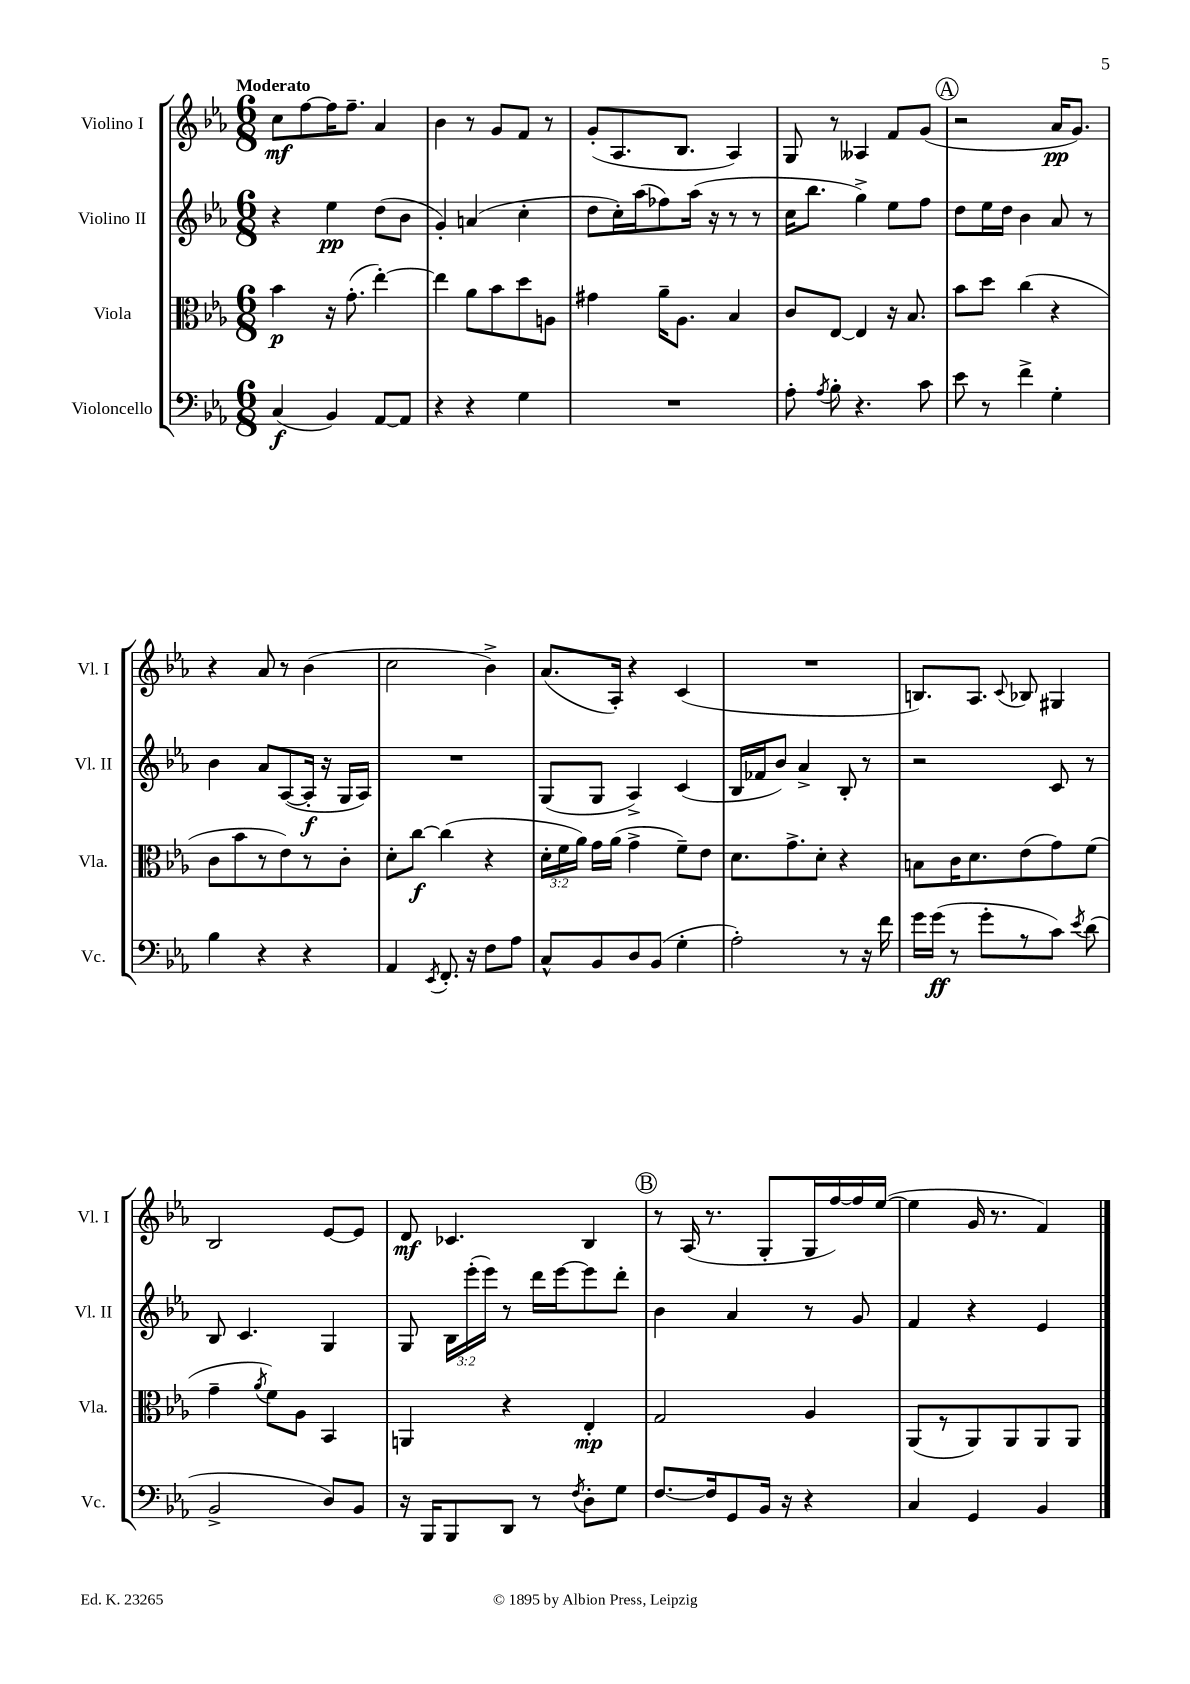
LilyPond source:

<<
\new StaffGroup <<
\new Staff = "s0" \with { instrumentName = "Violino I" shortInstrumentName = "Vl. I" } {
    \clef treble \key ees \major \numericTimeSignature \time 6/8 \tempo "Moderato"
    \autoBeamOff c''8[\mf f''8~ f''16 f''8.]-- aes'4 |
    bes'4 r8 g'8[ f'8] r8 |
    g'8[-.( aes8. bes8.] aes4) |
    g8 r8 aeses4 f'8[ g'8]( |
    \mark \markup { \circle "A" } r2 aes'16[\pp g'8.]) |
    r4 aes'8 r8 bes'4( |
    c''2 bes'4->) |
    aes'8.[( aes16]-.) r4 c'4( |
    R2. |
    b8.[) aes8.] \appoggiatura { c'8 } bes8 gis4 |
    bes2 ees'8[~ ees'8] |
    d'8\mf ces'4. bes4 |
    \mark \markup { \circle "B" } r8 aes16( r8. g8[-. g16 f''16~) f''16 ees''16]~( |
    ees''4 g'16 r8. f'4) \bar "|." |
}
\new Staff = "s1" \with { instrumentName = "Violino II" shortInstrumentName = "Vl. II" } {
    \clef treble \key ees \major \numericTimeSignature \time 6/8 \override Staff.TupletNumber.text = #tuplet-number::calc-fraction-text
    \autoBeamOff r4 ees''4\pp d''8[( bes'8] |
    g'4-.) a'4( c''4-. |
    d''8[ c''16-.) aes''16( fes''8) aes''16]( r16 r8 r8 |
    c''16[ bes''8.] g''4->) ees''8[ f''8] |
    \mark \markup { \circle "A" } d''8[ ees''16 d''16] bes'4 aes'8 r8 |
    bes'4 aes'8[ aes8~( aes16]-.\f r16 g16[ aes16]) |
    R2. |
    g8[( g8] aes4->) c'4( |
    bes16[ fes'16 bes'8]) aes'4-> bes8-. r8 |
    r2 c'8 r8 |
    bes8 c'4. g4 |
    g8 \tuplet 3/2 { bes16[ ees'''16-.( ees'''16]) } r8 d'''16[ ees'''16~ ees'''8 d'''8]-. |
    \mark \markup { \circle "B" } bes'4 aes'4 r8 g'8 |
    f'4 r4 ees'4 \bar "|." |
}
\new Staff = "s2" \with { instrumentName = "Viola" shortInstrumentName = "Vla." } {
    \clef alto \key ees \major \numericTimeSignature \time 6/8 \override Staff.TupletNumber.text = #tuplet-number::calc-fraction-text
    \autoBeamOff bes'4\p r16 g'8.-.( ees''4~-.) |
    ees''4 aes'8[ bes'8 d''8 a8] |
    gis'4 aes'16[-- aes8.] bes4 |
    c'8[ ees8]~ ees4 r16 bes8. |
    \mark \markup { \circle "A" } bes'8[ d''8] c''4( r4 |
    c'8[ bes'8 r8 ees'8) r8 c'8]-. |
    d'8[-. c''8]~\f c''4( r4 |
    \tuplet 3/2 { d'16[-. f'16 aes'16]) } g'16[ aes'16]( g'4-> f'8[--) ees'8] |
    d'8.[ g'8.-> d'8]-. r4 |
    b8[ c'16 d'8. ees'8( g'8) f'8]( |
    g'4-- \acciaccatura { aes'8 } f'8[) aes8] bes,4 |
    a,4 r4 ees4-.\mp |
    \mark \markup { \circle "B" } g2 aes4 |
    aes,8[( r8 aes,8) aes,8 aes,8 aes,8] \bar "|." |
}
\new Staff = "s3" \with { instrumentName = "Violoncello" shortInstrumentName = "Vc." } {
    \clef bass \key ees \major \numericTimeSignature \time 6/8
    \autoBeamOff c4\f( bes,4) aes,8[~ aes,8] |
    r4 r4 g4 |
    R2. |
    aes8-. \acciaccatura { aes8 } bes8-. r4. c'8 |
    \mark \markup { \circle "A" } ees'8 r8 f'4-> g4-. |
    bes4 r4 r4 |
    aes,4 \acciaccatura { ees,8 } f,8.-. r16 f8[ aes8] |
    c8[-^ bes,8 d8 bes,8]( g4-. |
    aes2-.) r8 r16 f'16 |
    g'16[ g'16]\ff( r8 g'8[-. r8 c'8]) \acciaccatura { ees'8 } d'8( |
    bes,2-> d8[) bes,8] |
    r16 bes,,16[ bes,,8 d,8] r8 \acciaccatura { f8 } d8[-. g8] |
    \mark \markup { \circle "B" } f8.[~ f16 g,8 bes,16] r16 r4 |
    c4 g,4 bes,4 \bar "|." |
}
>>
>>
\layout { \context { \Score \remove "Bar_number_engraver" } }
